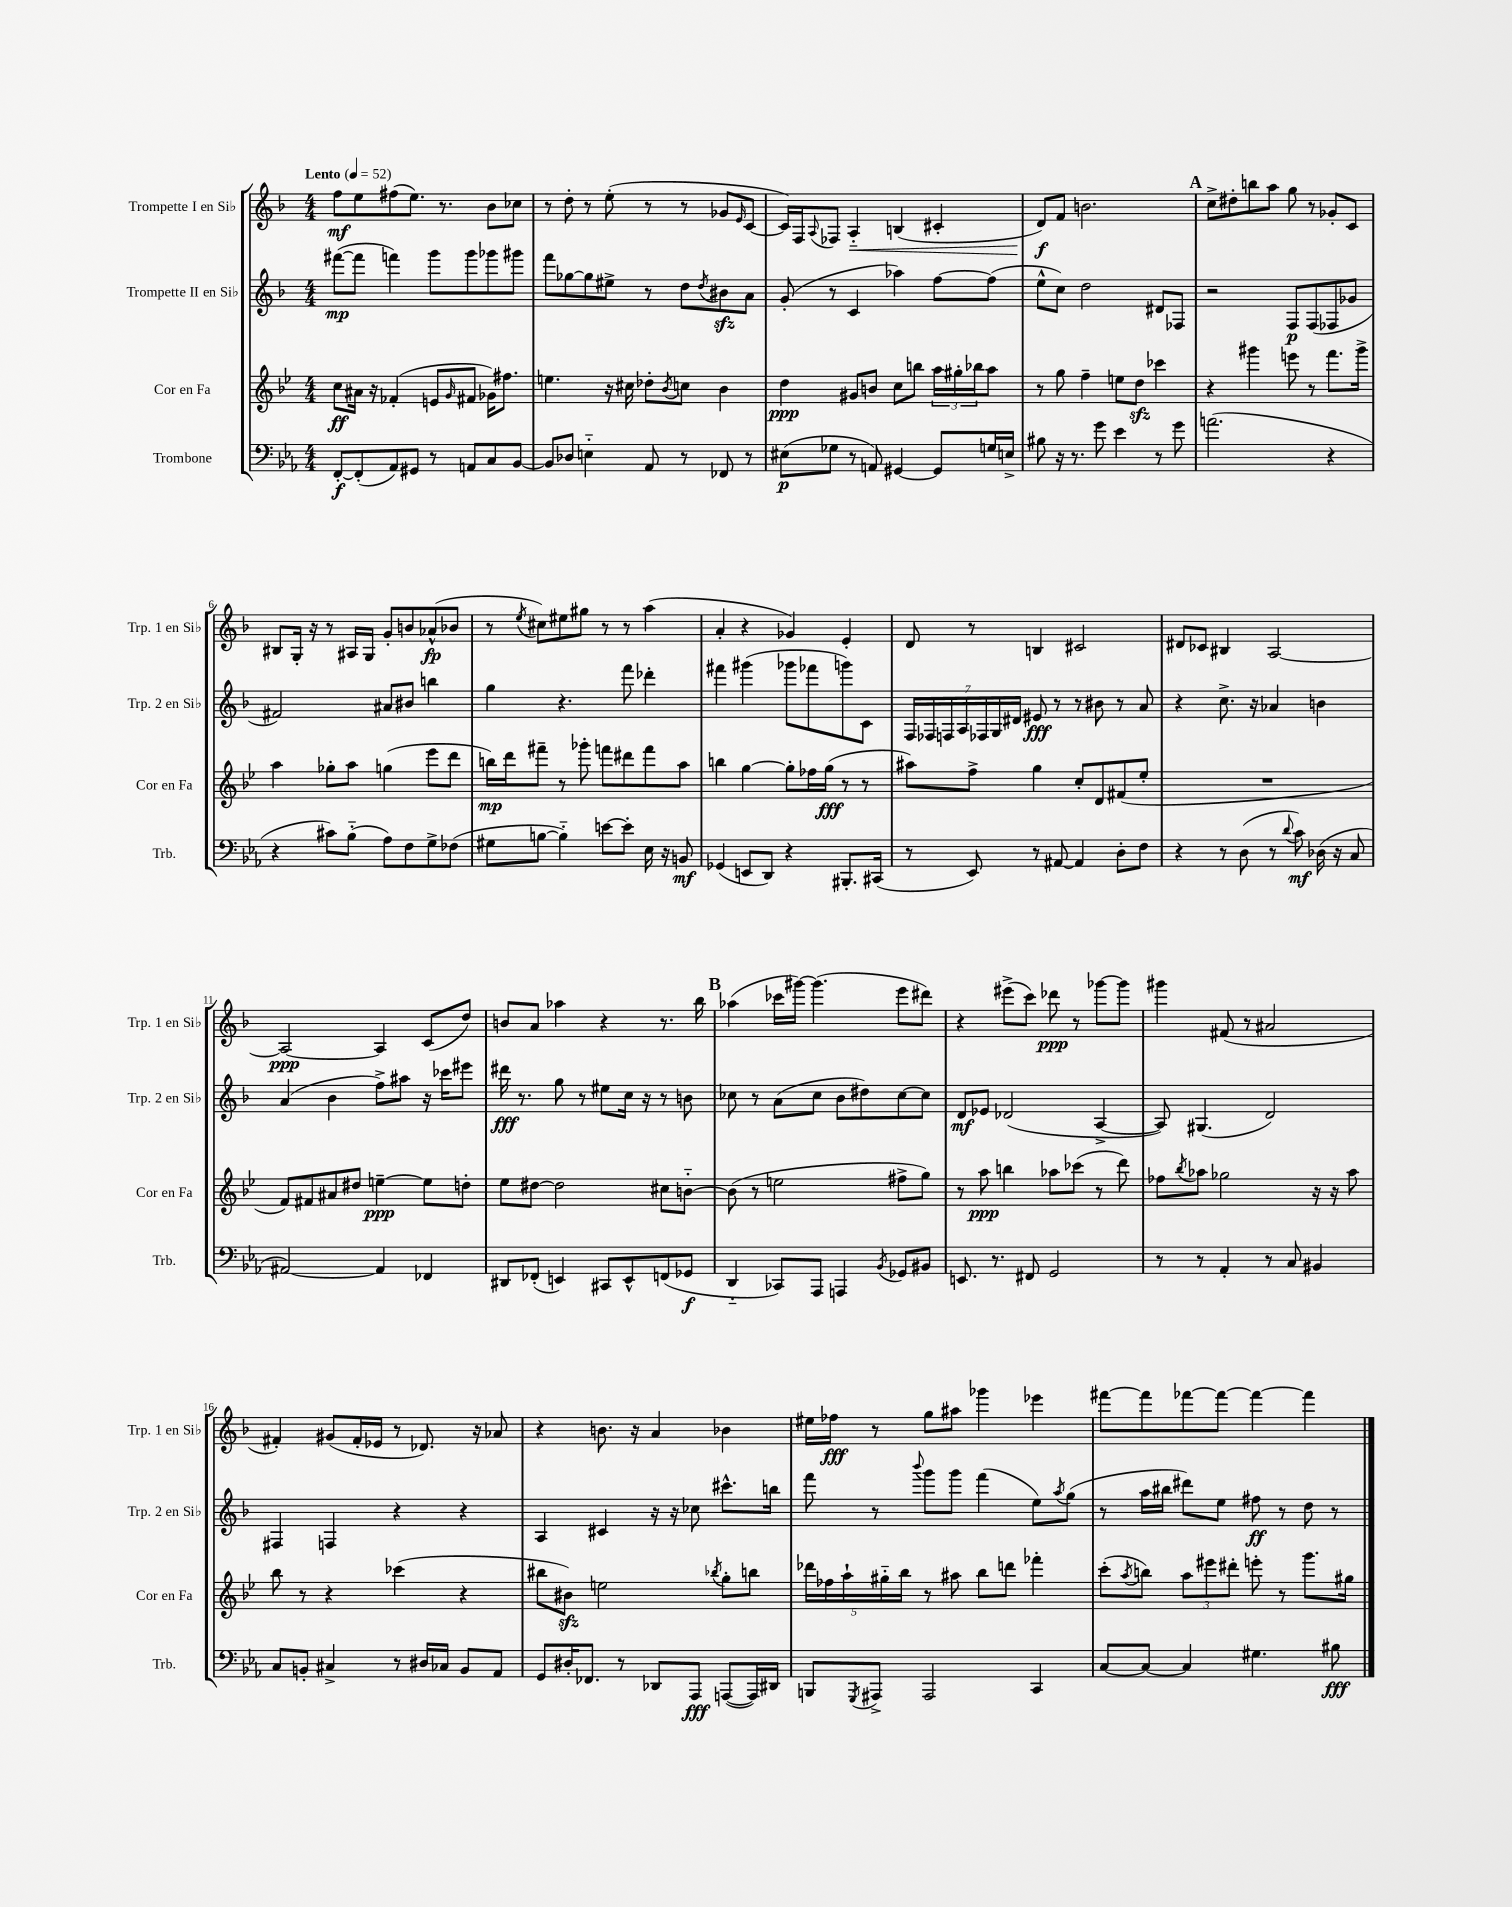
<<
\new StaffGroup <<
\new Staff = "s0" \with { instrumentName = "Trompette I en Sib" shortInstrumentName = "Trp. 1 en Sib" } {
    \clef treble \key f \major \numericTimeSignature \time 4/4 \tempo "Lento" 4 = 52
    f''8\mf e''8 fis''8( e''8.) r8. bes'8 ces''8 |
    r8 d''8-. r8 e''8-.( r8 r8 ges'8 \grace { e'16 } c'8~ |
    c'16) f16 \appoggiatura { a8 } fes8 a4-_\< b4( cis'4-. |
    d'8\f\!) f'8 b'2. |
    \mark \markup { \bold "A" } c''8-> dis''8-. b''8 a''8 g''8 r8 ges'8-. c'8 |
    bis8 g16-. r16 r8 ais16 g16 g'8-. b'8 aes'8-^\fp( bes'8 |
    r8 \acciaccatura { e''8 } cis''8) eis''8 gis''8 r8 r8 a''4( |
    a'4-. r4 ges'4) e'4-. |
    d'8 r8 b4 cis'2 |
    dis'8 ces'8 bis4 a2~ |
    a2~\ppp a4 c'8( d''8) |
    b'8 a'8 aes''4 r4 r8. bes''16 |
    \mark \markup { \bold "B" } aes''4( ces'''16 gis'''16~) gis'''4.( e'''8 dis'''8) |
    r4 eis'''8->( c'''8) des'''8\ppp r8 ges'''8~ ges'''8 |
    gis'''4 fis'8( r8 ais'2 |
    fis'4-.) gis'8( fis'16-. ees'16 r8 des'8.) r16 aes'8 |
    r4 b'8. r16 a'4 bes'4 |
    eis''16 fes''16\fff r8 g''8 ais''8 ges'''4 ees'''4 |
    fis'''8~ fis'''8 fes'''8~ fes'''8~ fes'''4~ fes'''4 \bar "|." |
}
\new Staff = "s1" \with { instrumentName = "Trompette II en Sib" shortInstrumentName = "Trp. 2 en Sib" } {
    \clef treble \key f \major \numericTimeSignature \time 4/4
    fis'''8~\mp( fis'''8 f'''4) g'''8 g'''8 ges'''8 gis'''8 |
    f'''8 ges''8~ ges''8 eis''8-> r8 d''8 \acciaccatura { d''8 } bis'8\sfz a'8 |
    g'8-.( r8 c'4 aes''4) f''8~ f''8( |
    e''8-^ c''8) d''2 dis'8 fes8 |
    \mark \markup { \bold "A" } r2 f8\p f8( fes8 ges'8 |
    fis'2) ais'8 bis'8 b''4 |
    g''4 r4. f'''8 des'''4-. |
    fis'''4 gis'''4( ges'''8 fes'''8 g'''8) c'8 |
    \tuplet 7/4 { f16 fes16 f16 a16 fes16 g16 dis'16 } eis'8\fff r8 r8 bis'8 r8 a'8 |
    r4 c''8.-> r16 aes'4 b'4 |
    a'4( bes'4 f''8->) ais''8 r16 ces'''16 eis'''8 |
    dis'''16\fff r8. g''8 r8 eis''8 c''16 r16 r8 b'8 |
    \mark \markup { \bold "B" } ces''8 r8 a'8( ces''8 bes'8 dis''8) ces''8~ ces''8 |
    d'8\mf ees'8 des'2( a4~-> |
    a8) gis4.( d'2) |
    fis4 f4 r4 r4 |
    a4 cis'4 r16 r16 ces''8 cis'''8.-^ b''16 |
    f'''8 r8 \appoggiatura { bes'''8 } g'''8 g'''8 f'''4( e''8) \acciaccatura { a''8 } g''8( |
    r8 a''16 bis''16 dis'''8) e''8 fis''8\ff r8 d''8 r8 \bar "|." |
}
\new Staff = "s2" \with { instrumentName = "Cor en Fa" shortInstrumentName = "Cor en Fa" } {
    \clef treble \key bes \major \numericTimeSignature \time 4/4
    c''8\ff ais'16 r16 fes'4-.( e'8 \grace { g'16 } fis'8 ges'16) fis''8. |
    e''4. r16 cis''16 des''8-. \acciaccatura { bes'8 } c''8 bes'4 |
    d''4\ppp gis'8 b'8 c''8 b''8 \tuplet 3/2 { a''16 gis''16-. bes''16 } a''8 |
    r8 g''8 f''4-- e''8 d''8\sfz ces'''4 |
    \mark \markup { \bold "A" } r4 gis'''4 e'''8 r8 f'''8. gis'''16-> |
    a''4 ges''8-. a''8 g''4( ees'''8 d'''8 |
    b''16\mp) d'''16 fis'''8-- r8 ges'''8-. f'''8 dis'''8 f'''8 a''8 |
    b''4 g''4~ g''8-. fes''16 g''16\fff( r8 r8 |
    ais''8) f''8-> g''4 c''8-. d'8 fis'8( ees''8-. |
    R1 |
    f'8) fis'8 ais'8 dis''8 e''4~--\ppp e''8 d''8-. |
    ees''8 dis''8~ dis''2 cis''8 b'8~-_ |
    \mark \markup { \bold "B" } b'8( r8 e''2 fis''8-> g''8) |
    r8 a''8\ppp b''4 aes''8 ces'''8( r8 d'''8) |
    fes''8 \acciaccatura { bes''8 } aes''8 ges''2 r16 r16 aes''8 |
    bes''8 r8 r4 ces'''4( r4 |
    bis''8 bis'8\sfz) e''2 \acciaccatura { bes''8 } g''8-. b''8 |
    \tuplet 5/4 { des'''16 fes''16 a''16-! gis''16-_ bes''16 } r8 ais''8 bes''8 d'''8 fes'''4-. |
    c'''8-.( \acciaccatura { a''8 } b''8) \tuplet 3/2 { a''8 eis'''8 dis'''8-. } e'''8-. r8 g'''8. gis''16 \bar "|." |
}
\new Staff = "s3" \with { instrumentName = "Trombone" shortInstrumentName = "Trb." } {
    \clef bass \key ees \major \numericTimeSignature \time 4/4
    f,8~-.\f f,8-.( aes,8) gis,8 r8 a,8 c8 bes,8~ |
    bes,8 des8 e4-_ aes,8 r8 fes,8 r8 |
    eis8\p( ges8 r8 a,8) gis,4~ gis,8 g16 e16-> |
    bis8 r16 r8. g'8 ees'4 r8 g'8 |
    \mark \markup { \bold "A" } a'2.( r4 |
    r4 cis'8) bes8-_( aes8) f8 g8-> fes8( |
    gis8 b8~ b4-_) e'8~ e'8-. ees16 r16 b,8\mf |
    ges,4( e,8 d,8) r4 bis,,8.-. cis,16( |
    r8 ees,8) r8 ais,8~ ais,4 d8-. f8 |
    r4 r8 d8( r8 \appoggiatura { d'8 } c'8\mf) des16( r16 c8 |
    ais,2~) ais,4 fes,4 |
    dis,8 fes,8-.( e,4) cis,8 e,8-^ f,8( ges,8\f |
    \mark \markup { \bold "B" } d,4-_ ces,8) aes,,8 a,,4 \acciaccatura { bes,8 } ges,8 bis,8 |
    e,8. r8. fis,8 g,2 |
    r8 r8 aes,4-. r8 c8 bis,4 |
    c8 b,8-. cis4-> r8 dis16 ces16 b,8 aes,8 |
    g,8 dis16-. fes,8. r8 des,8 aes,,8\fff a,,8~( a,,16) dis,16 |
    b,,8 \acciaccatura { g,,8 } ais,,8-> ais,,2 c,4 |
    c8~ c8~ c4 gis4. bis8\fff \bar "|." |
}
>>
>>
